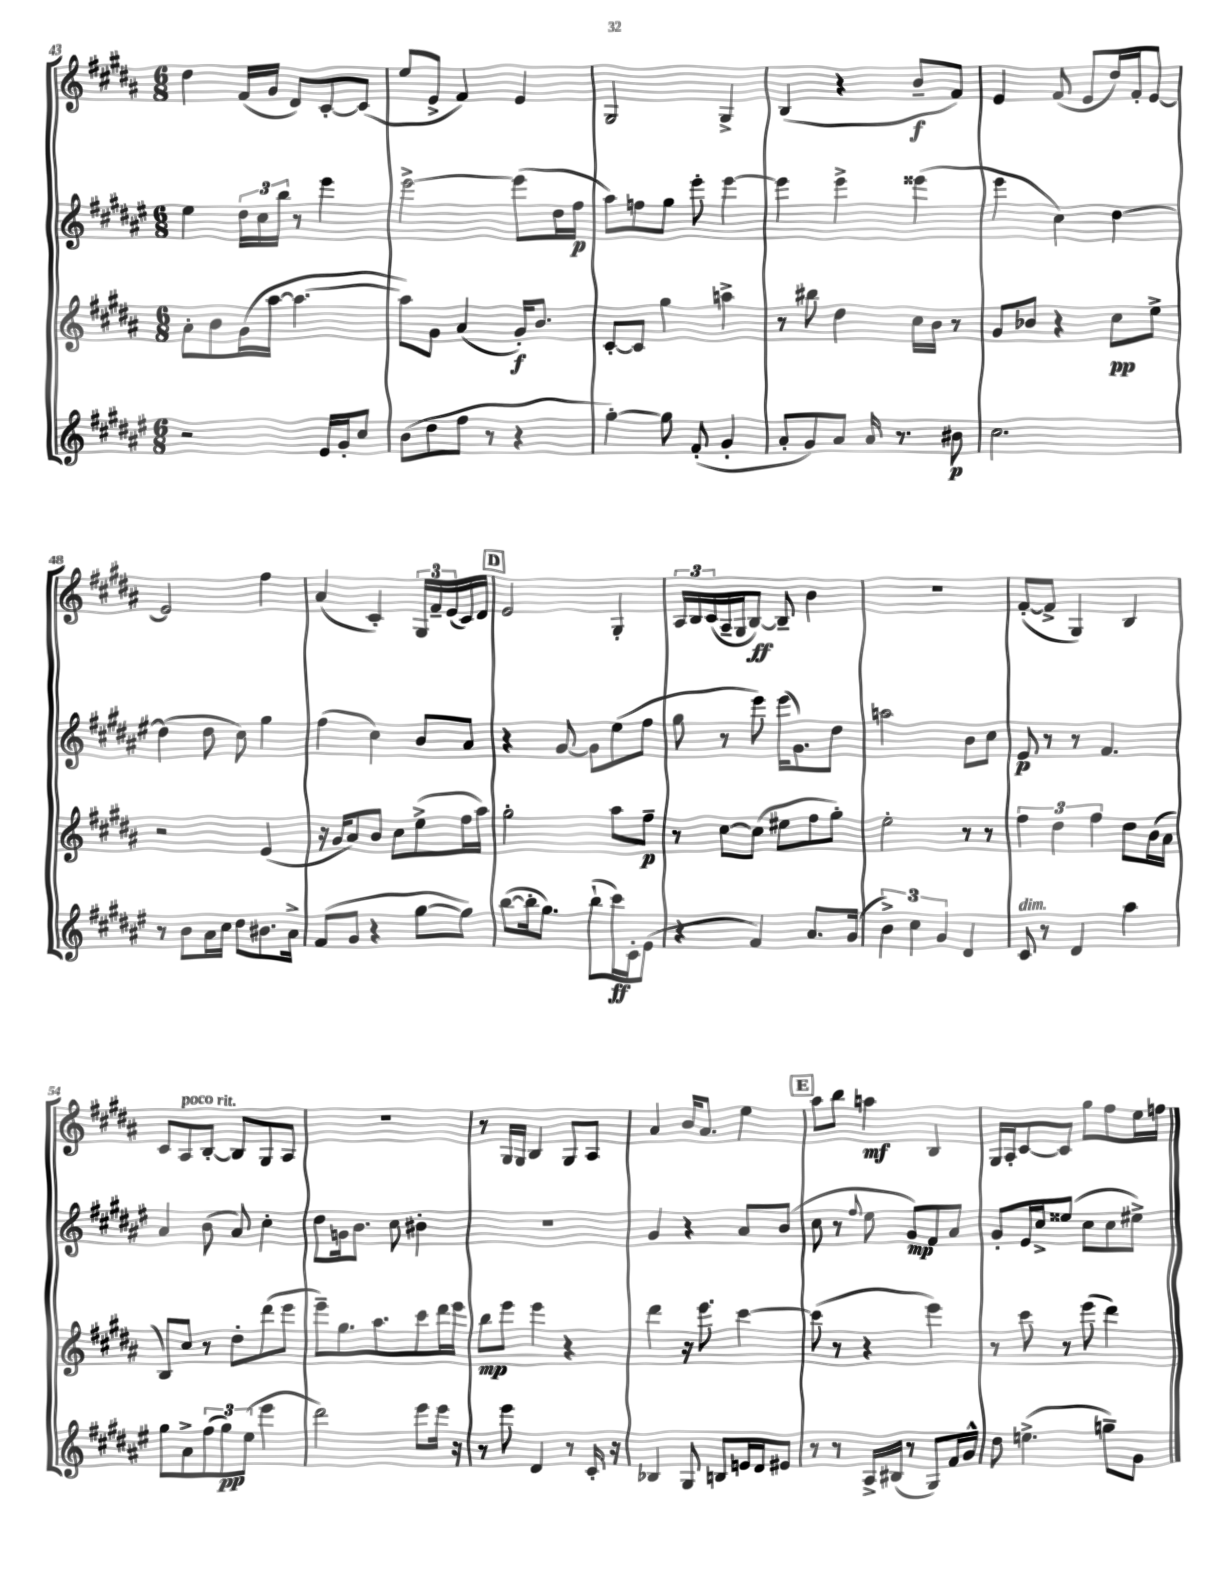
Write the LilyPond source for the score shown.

<<
\new StaffGroup <<
\new Staff = "s0" {
    \clef treble \key b \major \numericTimeSignature \time 6/8
    dis''4 fis'16( gis'16 dis'8) cis'8~-. cis'8( |
    e''8 e'8-> fis'4) e'4 |
    gis2 gis4-> |
    b4( r4 b'8--\f fis'8) |
    e'4 fis'8( e'8 dis''16) fis'16-. e'8~ |
    e'2 fis''4 |
    ais'4( cis'4-.) \tuplet 3/2 { gis16 fis'16-- e'16( } cis'16) dis'16 |
    \mark \markup { \box "D" } e'2 gis4-. |
    \tuplet 3/2 { ais16 b16 cis'16( } ais16-- gis16 b8~\ff) b8-- b'4 |
    R2. |
    fis'8~-.( fis'8-> gis4) b4 |
    cis'8 ais8^\markup { \italic "poco rit." } b8~-. b8 gis8 ais8 |
    R2. |
    r8 gis16 gis16 b4 gis8 ais8 |
    ais'4 b'16 ais'8. e''4 |
    \mark \markup { \box "E" } ais''8 b''8 a''4\mf b4 |
    gis16 ais16-. cis'8~ cis'8 gis''8 fis''8 e''16 f''16 \bar "|." |
}
\new Staff = "s1" {
    \clef treble \key fis \major \numericTimeSignature \time 6/8
    eis''4 \tuplet 3/2 { dis''16 cis''16 b''16 } r8 eis'''4 |
    eis'''2~-> eis'''8( dis''16 fis''16\p |
    ais''8) f''8 gis''8 eis'''8-. eis'''4~ |
    eis'''4 eis'''4-> eisis'''4( |
    eis'''4 cis''4) dis''4~ |
    dis''4( dis''8 cis''8) gis''4 |
    fis''4( cis''4) b'8 ais'8 |
    \mark \markup { \box "D" } r4 gis'8~ gis'8 eis''8( fis''8 |
    gis''8 r8 eis'''8) eis'''16( gis'8.) dis''8 |
    a''2 b'8 cis''8 |
    eis'8\p r8 r8 fis'4. |
    ais'4 b'8( ais'8) cis''4-. |
    dis''8 g'16 b'8. cis''8 bis'4-. |
    R2. |
    gis'4 r4 ais'8 b'8( |
    \mark \markup { \box "E" } cis''8 r8 \appoggiatura { fis''8 } eis''8 gis'8\mp) fis'8 ais'8 |
    gis'8-. eis'16 cis''16-> eisis''8( cis''8 cis''8 eis''8->) \bar "|." |
}
\new Staff = "s2" {
    \clef treble \key b \major \numericTimeSignature \time 6/8
    ais'8-. b'8 gis'16( ais''16~ ais''4.~ |
    ais''8) gis'8 ais'4( gis'16-.\f) b'8. |
    cis'8~-. cis'8 gis''4 a''4-> |
    r8 bis''8 dis''4 cis''16 b'16 r8 |
    gis'8 bes'8 r4 cis''8\pp e''8-> |
    r2 e'4( |
    r16 gis'16 ais'8) b'8 cis''8 e''8->( fis''16 ais''16) |
    \mark \markup { \box "D" } gis''2-. ais''8 fis''8--\p |
    r8 cis''8~ cis''8( eis''8 fis''8 gis''8-.) |
    e''2-. r8 r8 |
    \tuplet 3/2 { fis''4 dis''4 fis''4 } dis''8 b'16( ais'16 |
    b8) cis''8 r8 dis''8-. dis'''8( e'''8 |
    e'''8--) gis''8. ais''8. cis'''8 dis'''16 e'''16 |
    b''8\mp e'''8 e'''4 r4 |
    dis'''4 r16 e'''8. cis'''4~ |
    \mark \markup { \box "E" } cis'''8( r8 r4 e'''4) |
    r8 cis'''8 r8 e'''8( dis'''4) \bar "|." |
}
\new Staff = "s3" {
    \clef treble \key fis \major \numericTimeSignature \time 6/8
    r2 eis'16 gis'16-. cis''8 |
    b'8( dis''8 fis''8 r8 r4 |
    gis''4~-.) gis''8 fis'8-.( gis'4-. |
    ais'8-. gis'8) ais'8 ais'16 r8. bis'8\p |
    cis''2. |
    r8 b'8 ais'16 cis''16 dis''8 bis'8. ais'16-> |
    fis'8( gis'8 r4 gis''8~ gis''8) |
    \mark \markup { \box "D" } b''8~( b''16-. gis''8.) b''8-!( cis'''16\ff) cis'16-. eis'8( |
    r4 fis'4) ais'8. gis'16( |
    \tuplet 3/2 { b'4->) cis''4 gis'4 } dis'4 |
    cis'8^\markup { \italic "dim." } r8 dis'4 ais''4 |
    gis''8 ais'8-> \tuplet 3/2 { fis''8( gis''8\pp) eis''8( } eis'''4 |
    dis'''2) eis'''8 eis'''16 r16 |
    r8 eis'''8 dis'4 r8 cis'16-. r16 |
    bes4 gis8 b8 e'16 dis'16 eis'8 |
    \mark \markup { \box "E" } r8 r8 ais16-> bis16( r8 gis8) fis'16 gis'16-^ |
    dis''8 e''4.->( g''8--) gis'8 \bar "|." |
}
>>
>>
\layout { \context { \Score currentBarNumber = #43 } }
